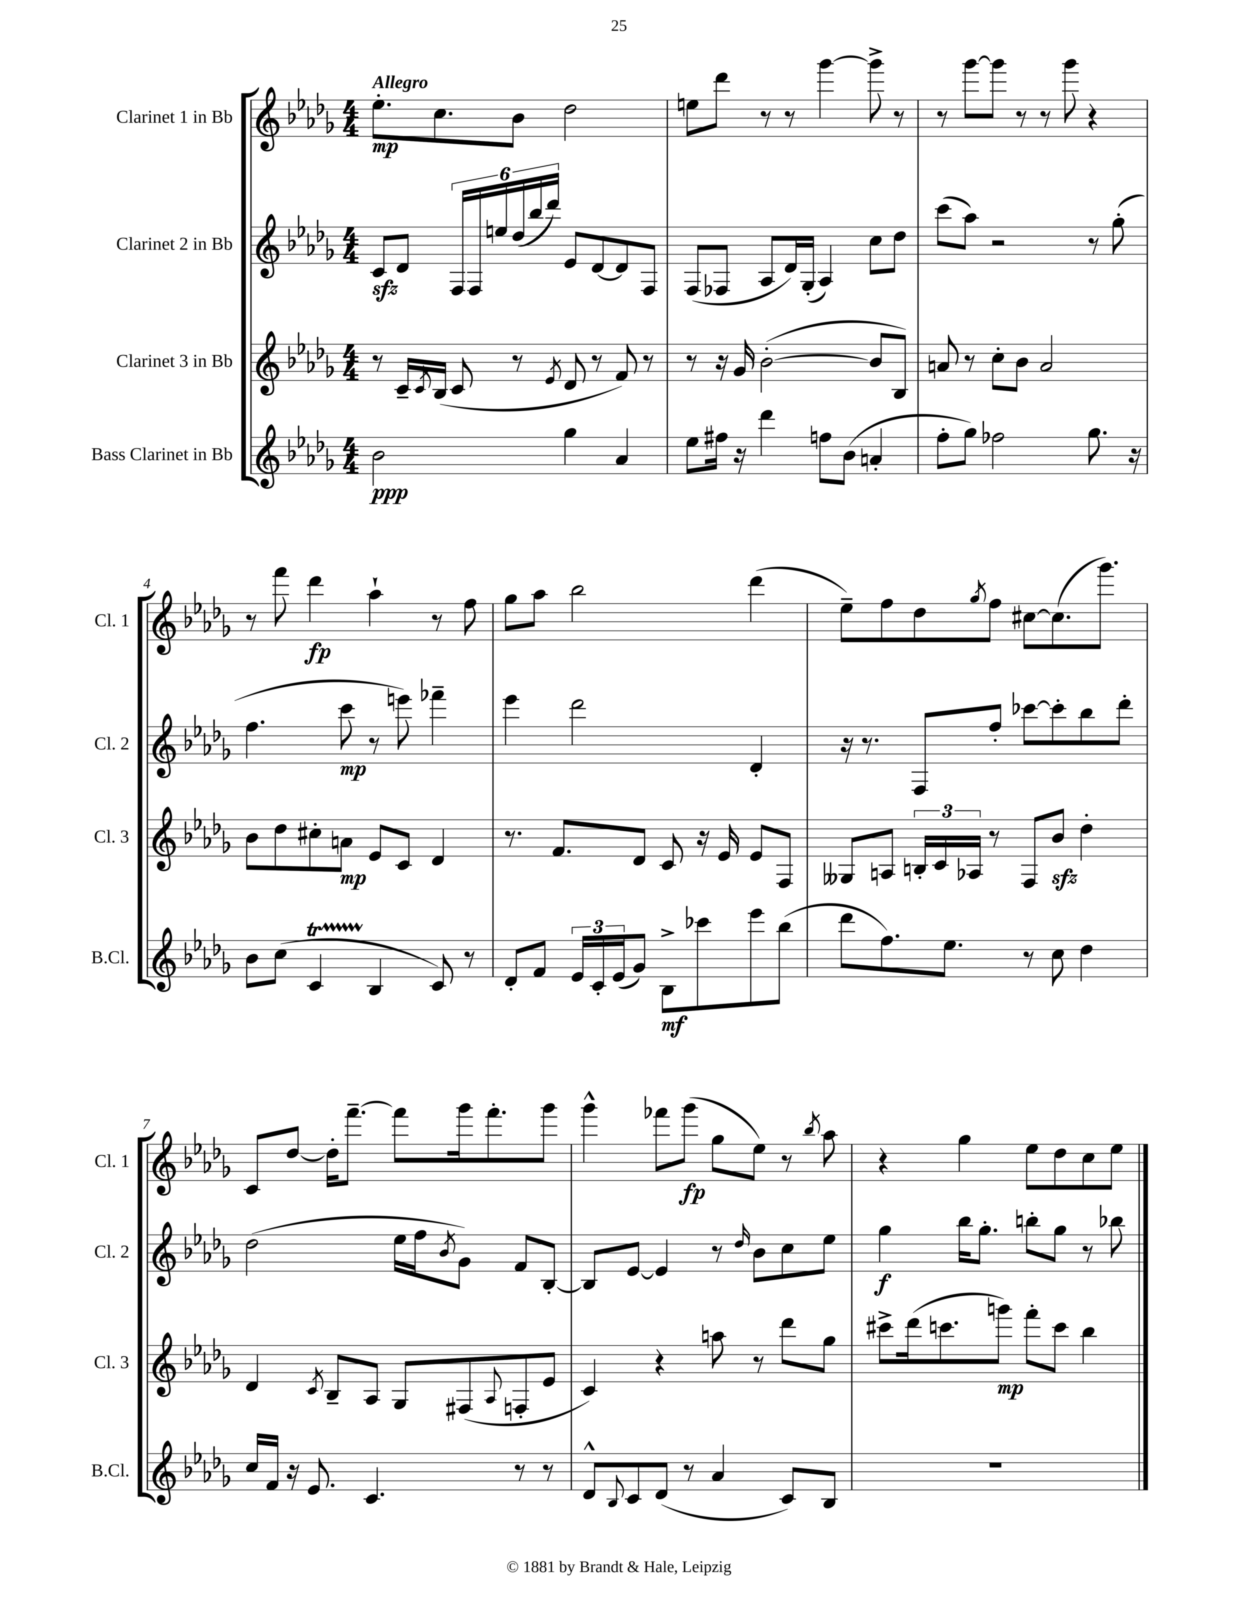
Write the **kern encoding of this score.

**kern	**kern	**kern	**kern
*staff4	*staff3	*staff2	*staff1
*clefG2	*clefG2	*clefG2	*clefG2
*k[b-e-a-d-g-]	*k[b-e-a-d-g-]	*k[b-e-a-d-g-]	*k[b-e-a-d-g-]
*M4/4	*M4/4	*M4/4	*M4/4
2b-	8r	8c	8.ee-'
.	16c~	8d-	.
.	8qc	.	.
.	(16B-	.	8.cc
.	8c	24F	.
.	.	24F	.
.	.	24ee	.
.	8r	(24dd-	8b-
.	.	24bb-	.
.	.	24ddd-)	.
.	8qe-	.	.
4gg-	8d-	8e-	2dd-
.	8r	[8d-	.
4a-	8f)	8d-]	.
.	8r	8F	.
=	=	=	=
8ee-	8r	(8F	8ee
16ff#	16r	8F-	8ddd-
16r	16g-	.	.
4ddd-	([2b-'	8A-	8r
.	.	16d-)	8r
.	.	(16G-'	.
8ff	.	4A-)	[4ggg-
(8b-	.	.	.
4a'	8b-]	8cc	8ggg-^]
.	8B-)	8dd-	8r
=	=	=	=
8ff'	8a	(8ccc	8r
8gg-)	8r	8aa-)	[8ggg-
2ff-	8cc'	2r	8ggg-]
.	8b-	.	8r
.	2a	.	8r
.	.	.	8ggg-
8.gg-	.	8r	4r
.	.	(8gg-'	.
16r	.	.	.
=	=	=	=
8b-	8b-	4.ff	8r
(8cc	8dd-	.	8fff
4c	8cc#'	.	4ddd-
.	8a	8ccc	.
4B-	8e-	8r	4aa-`
.	8c	8eee)	.
8c)	4d-	4fff-~	8r
8r	.	.	8ff
=	=	=	=
8d-'	8.r	4eee-	8gg-
8f	.	.	8aa-
.	8.f	.	.
24e-	.	2ddd-	2bb-
24c'	.	.	.
(24e-	.	.	.
8g-)	8d-	.	.
8B-^	8c	.	.
8ccc-	16r	.	.
.	16e-	.	.
8eee-	8e-	4d-'	(4ddd-
(8bb-	8F	.	.
=	=	=	=
8ddd-	8G--	16r	8ee-~)
.	.	8.r	.
8.ff)	8A	.	8ff
.	24B'	8F	8dd-
.	24c	.	.
8.ee-	.	.	.
.	24A-	.	.
.	.	.	8qgg-
.	8r	8ff'	8ff
8r	8F	[8ccc-	[8cc#
8cc	8b-	8ccc-']	(8.cc#]
4dd-	4dd-'	8bb-	.
.	.	.	8.ggg-)
.	.	8ddd-'	.
=	=	=	=
16cc	4d-	(2dd-	8c
16f	.	.	.
16r	.	.	[8dd-
8.e-	.	.	.
.	8qc	.	.
.	8B-~	.	16dd-']
.	.	.	[8.fff~
4.c	8A-	.	.
.	8G-	16ee-	8fff]
.	.	16ff	.
.	.	8qb-	.
.	(8F#	8g-)	16ggg-
.	.	.	8.fff'
.	8qqA-	.	.
8r	8F'	8f	.
8r	8e-	[8B-'	8ggg-
=	=	=	=
8d-^^	4c)	8B-]	4ggg-^^
8qqB-	.	.	.
8c	.	[8e-	.
(8d-	4r	4e-]	8fff-
8r	.	.	(8ggg-
4a-	8aa	8r	8gg-
.	.	16qqdd-	.
.	8r	8b-	8ee-)
8c)	8ddd-	8cc	8r
.	.	.	8qbb-
8B-	8gg-	8ee-	8aa-
=	=	=	=
1r	8ccc#^	4gg-	4r
.	(16ddd-	.	.
.	8.ccc	.	.
.	.	16bb-	4gg-
.	.	8.gg-'	.
.	8ggg)	.	.
.	8fff'	8bb'	8ee-
.	8ccc	8gg-	8dd-
.	4bb-	8r	8cc
.	.	8bb-	8ee-
==	==	==	==
*-	*-	*-	*-
